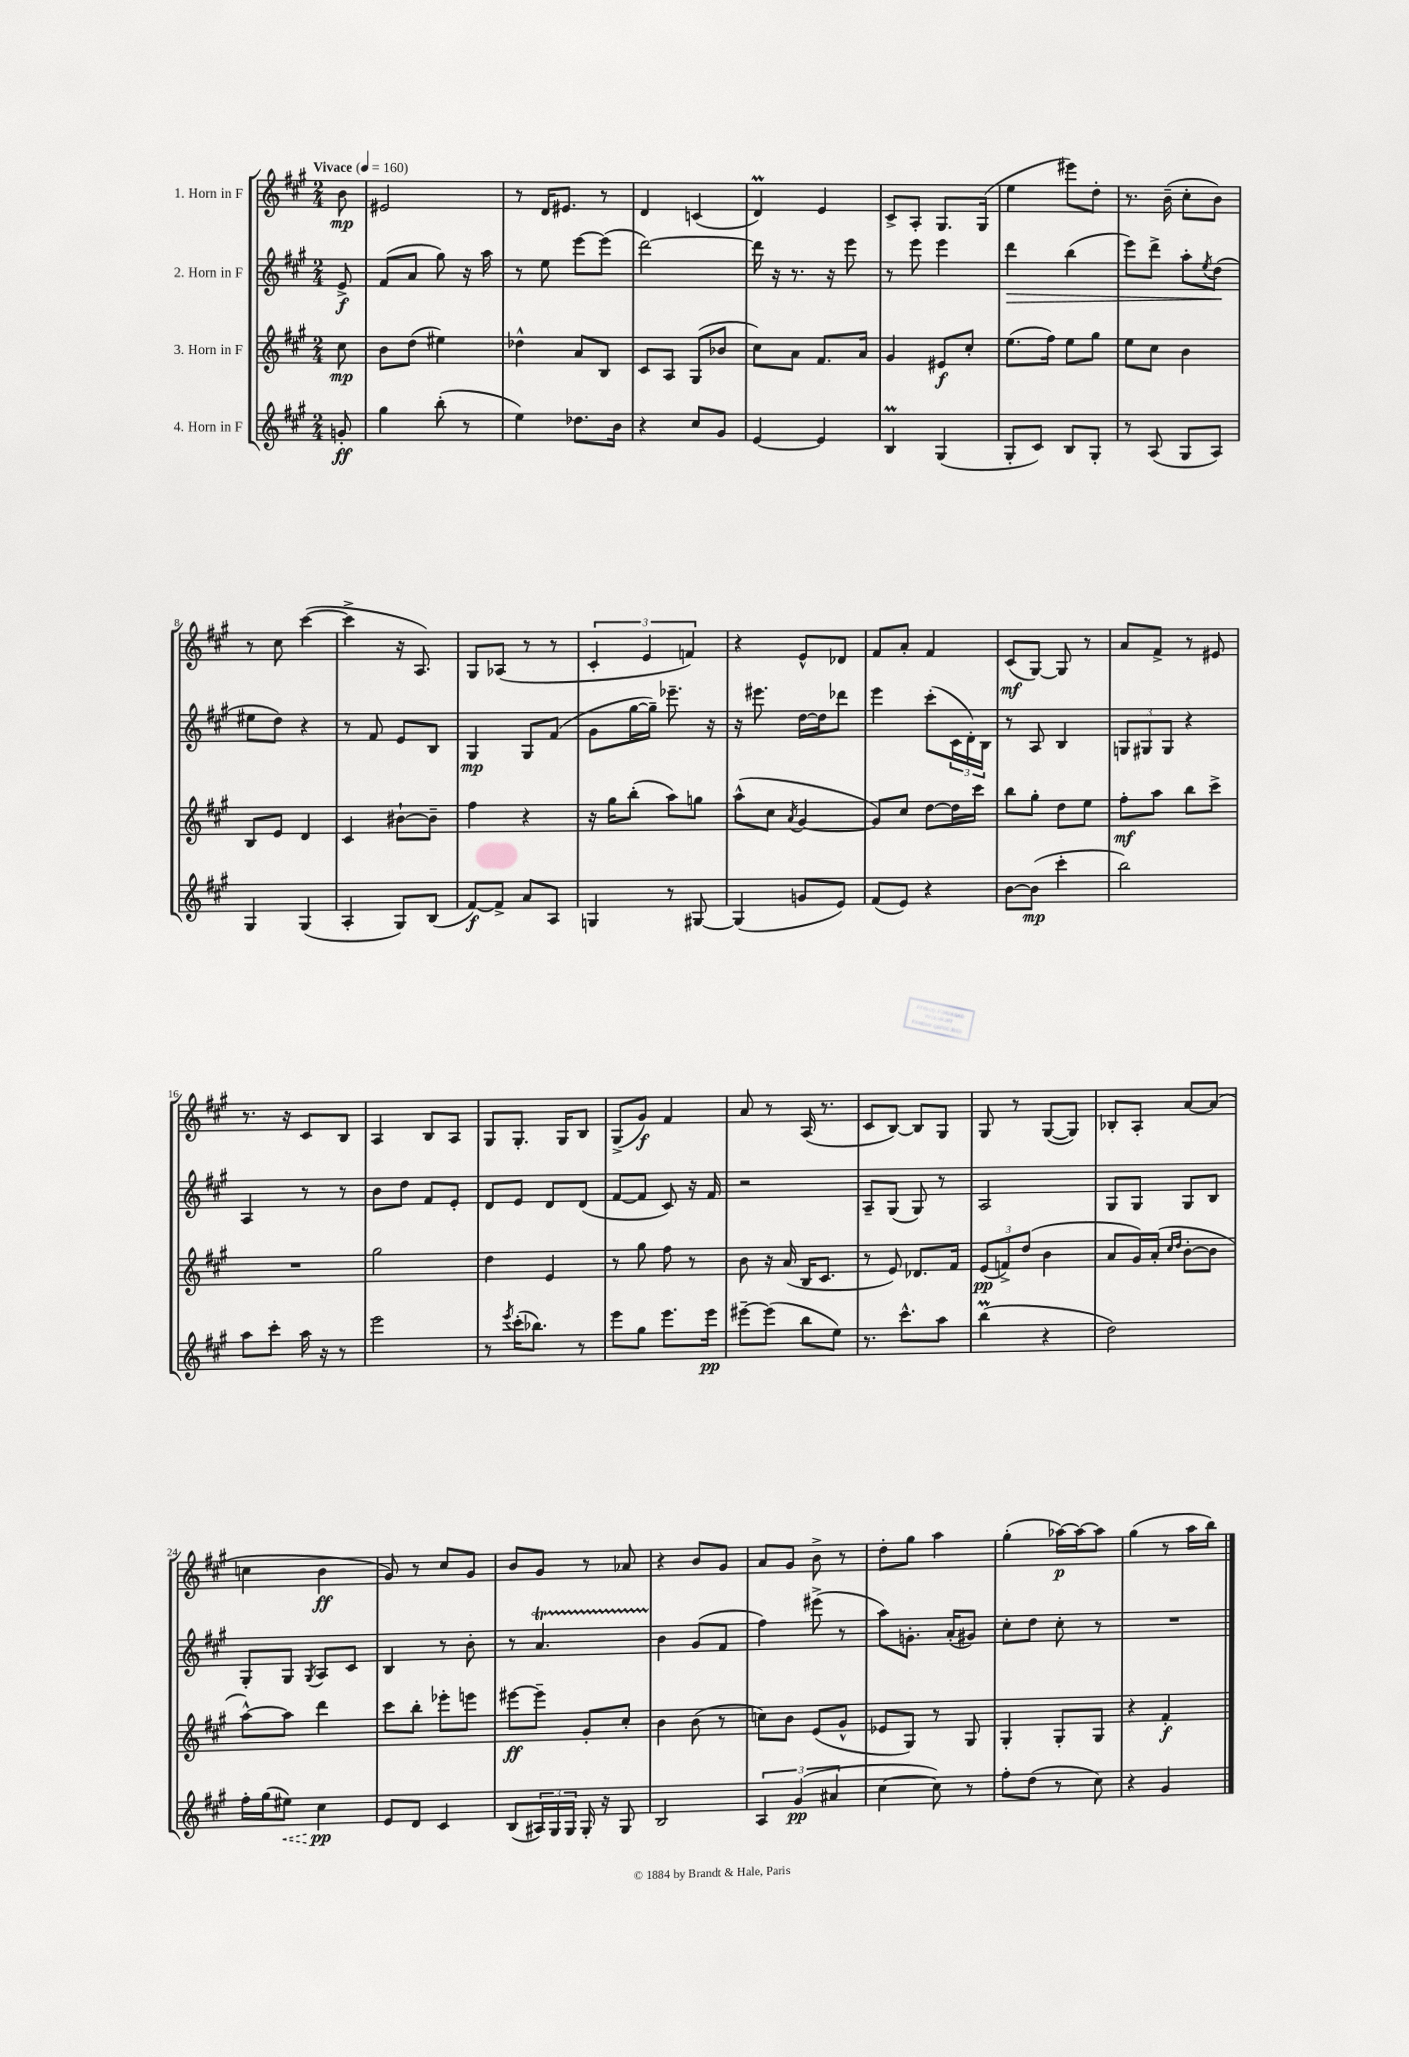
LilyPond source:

<<
\new StaffGroup <<
\new Staff = "s0" \with { instrumentName = "1. Horn in F" } {
    \clef treble \key a \major \numericTimeSignature \time 2/4 \partial 8 \tempo "Vivace" 4 = 160
    b'8\mp |
    eis'2 |
    r8 d'16 eis'8. r8 |
    d'4 c'4( |
    d'4\prall) e'4 |
    cis'8-> a8-. gis8. gis16( |
    e''4 eis'''8) d''8-. |
    r8. b'16--( cis''8-. b'8) |
    r8 cis''8 cis'''4~( |
    cis'''4-> r16 a8.) |
    gis8 aes8( r8 r8 |
    \tuplet 3/2 { cis'4-. e'4 f'4) } |
    r4 e'8-^ des'8 |
    fis'8 a'8-. fis'4 |
    cis'8\mf( gis8~) gis8 r8 |
    a'8 fis'8-> r8 eis'8 |
    r8. r16 cis'8 b8 |
    a4 b8 a8 |
    gis8 gis8.-. gis16 b8 |
    gis8->( gis'8\f) fis'4 |
    a'8 r8 a16( r8. |
    cis'8 b8~) b8 gis8 |
    gis8 r8 gis8~( gis8) |
    bes8-. a8-. a'8~ a'8( |
    c''4 b'4\ff |
    gis'8) r8 cis''8 gis'8 |
    b'8 gis'8 r8 aes'8 |
    r4 b'8 gis'8 |
    a'8 gis'8 b'8-> r8 |
    d''8-. gis''8 a''4 |
    gis''4-.( aes''16~\p) aes''16~ aes''8 |
    gis''4( r8 a''16 b''16) \bar "|." |
}
\new Staff = "s1" \with { instrumentName = "2. Horn in F" } {
    \clef treble \key a \major \numericTimeSignature \time 2/4 \partial 8
    e'8->\f |
    fis'8( a'8 gis''8) r16 a''16 |
    r8 e''8 e'''8~ e'''8( |
    d'''2~) |
    d'''16 r16 r8. r16 e'''8 |
    r8 e'''8 e'''4 |
    d'''4\> b''4( |
    e'''8) d'''8-> a''8-. \acciaccatura { e''8 } d''8\!( |
    eis''8 d''8) r4 |
    r8 fis'8 e'8 b8 |
    gis4\mp gis8 fis'8( |
    gis'8 gis''16~ gis''16--) ees'''8.-- r16 |
    r16 eis'''8. d''16~ d''16 des'''8 |
    e'''4 cis'''8-.( \tuplet 3/2 { cis'16 d'16-.) b16 } |
    r8 a8 b4 |
    \tuplet 3/2 { g8 gis8 gis8 } r4 |
    a4 r8 r8 |
    b'8 d''8 fis'8 e'8-. |
    d'8 e'8 d'8 d'8( |
    fis'8~ fis'8 cis'8) r16 fis'16 |
    r2 |
    a8-- gis8( gis8) r8 |
    a2 |
    gis8 gis8 gis8 b8 |
    gis8-. gis8 \acciaccatura { gis8 } a8 cis'8 |
    b4 r8 b'8-. |
    r8 a'4.\startTrillSpan |
    b'4\stopTrillSpan gis'8( fis'8 |
    fis''4) eis'''8->( r8 |
    a''8) g'8.-. a'16-.( gis'8) |
    cis''8-. d''8 cis''8-. r8 |
    R2 \bar "|." |
}
\new Staff = "s2" \with { instrumentName = "3. Horn in F" } {
    \clef treble \key a \major \numericTimeSignature \time 2/4 \partial 8
    cis''8\mp |
    b'8 d''8( eis''4) |
    des''4-^ a'8 b8 |
    cis'8 a8 gis8( bes'8 |
    cis''8) a'8 fis'8. a'16 |
    gis'4 eis'8\f cis''8-. |
    e''8.( fis''16) e''8 gis''8 |
    e''8 cis''8 b'4 |
    b8 e'8 d'4 |
    cis'4 bis'8~-! bis'8-- |
    fis''4 r4 |
    r16 gis''16 b''8-.( a''8) g''8 |
    a''8-^( cis''8 \acciaccatura { a'8 } gis'4~ |
    gis'8) cis''8 d''8~ d''16 cis'''16 |
    b''8 gis''8-. d''8 e''8 |
    fis''8-.\mf a''8 b''8 cis'''8-> |
    R2 |
    gis''2 |
    d''4 e'4 |
    r8 gis''8 fis''8 r8 |
    b'8 r16 a'16( b16 cis'8. |
    r8 e'8) des'8. fis'16 |
    \tuplet 3/2 { e'8\pp( f'8->) d''8( } b'4 |
    a'8 gis'16) a'16-.( \grace { cis''16 d''16 } b'8~-. b'8 |
    a''8~-^) a''8 d'''4 |
    cis'''8 b''8-. ees'''8-. e'''8 |
    eis'''8~\ff eis'''8-- gis'8-. cis''8-. |
    b'4 b'8( r8 |
    c''8) b'8 e'8( gis'8-^ |
    ees'8 gis8) r8 gis8 |
    gis4-. gis8-. gis8 |
    r4 fis'4-.\f \bar "|." |
}
\new Staff = "s3" \with { instrumentName = "4. Horn in F" } {
    \clef treble \key a \major \numericTimeSignature \time 2/4 \partial 8
    g'8-.\ff |
    gis''4 b''8-.( r8 |
    e''4) des''8. b'16 |
    r4 cis''8 gis'8 |
    e'4~ e'4 |
    b4\prall gis4( |
    gis8-. cis'8) b8 gis8-. |
    r8 a8( gis8 a8) |
    gis4 gis4( |
    a4-. gis8) b8( |
    fis'8~\f) fis'8-> a'8 a8 |
    g4 r8 gis8~ |
    gis4( g'8 e'8) |
    fis'8( e'8) r4 |
    b'8~ b'8\mp( cis'''4-. |
    b''2) |
    a''8 cis'''8-. a''16 r16 r8 |
    e'''2 |
    r8 \acciaccatura { e'''8 } cis'''16-.( bes''8.) r8 |
    e'''8 gis''8 e'''8. e'''16\pp |
    eis'''8~-- eis'''8( b''8 e''8) |
    r8. cis'''8.-^ a''8 |
    b''4\prall( r4 |
    d''2) |
    fis''16-. gis''16( \once \override Hairpin.style = #'dashed-line eis''8\<) cis''4\pp\! |
    e'8 d'8 cis'4 |
    b8( \tuplet 3/2 { ais16) gis16 gis16 } gis16-. r16 gis8 |
    b2 |
    \tuplet 3/2 { a4 gis'4\pp( ais'4 } |
    cis''4~ cis''8) r8 |
    fis''8-. d''8( r8 cis''8) |
    r4 gis'4 \bar "|." |
}
>>
>>
